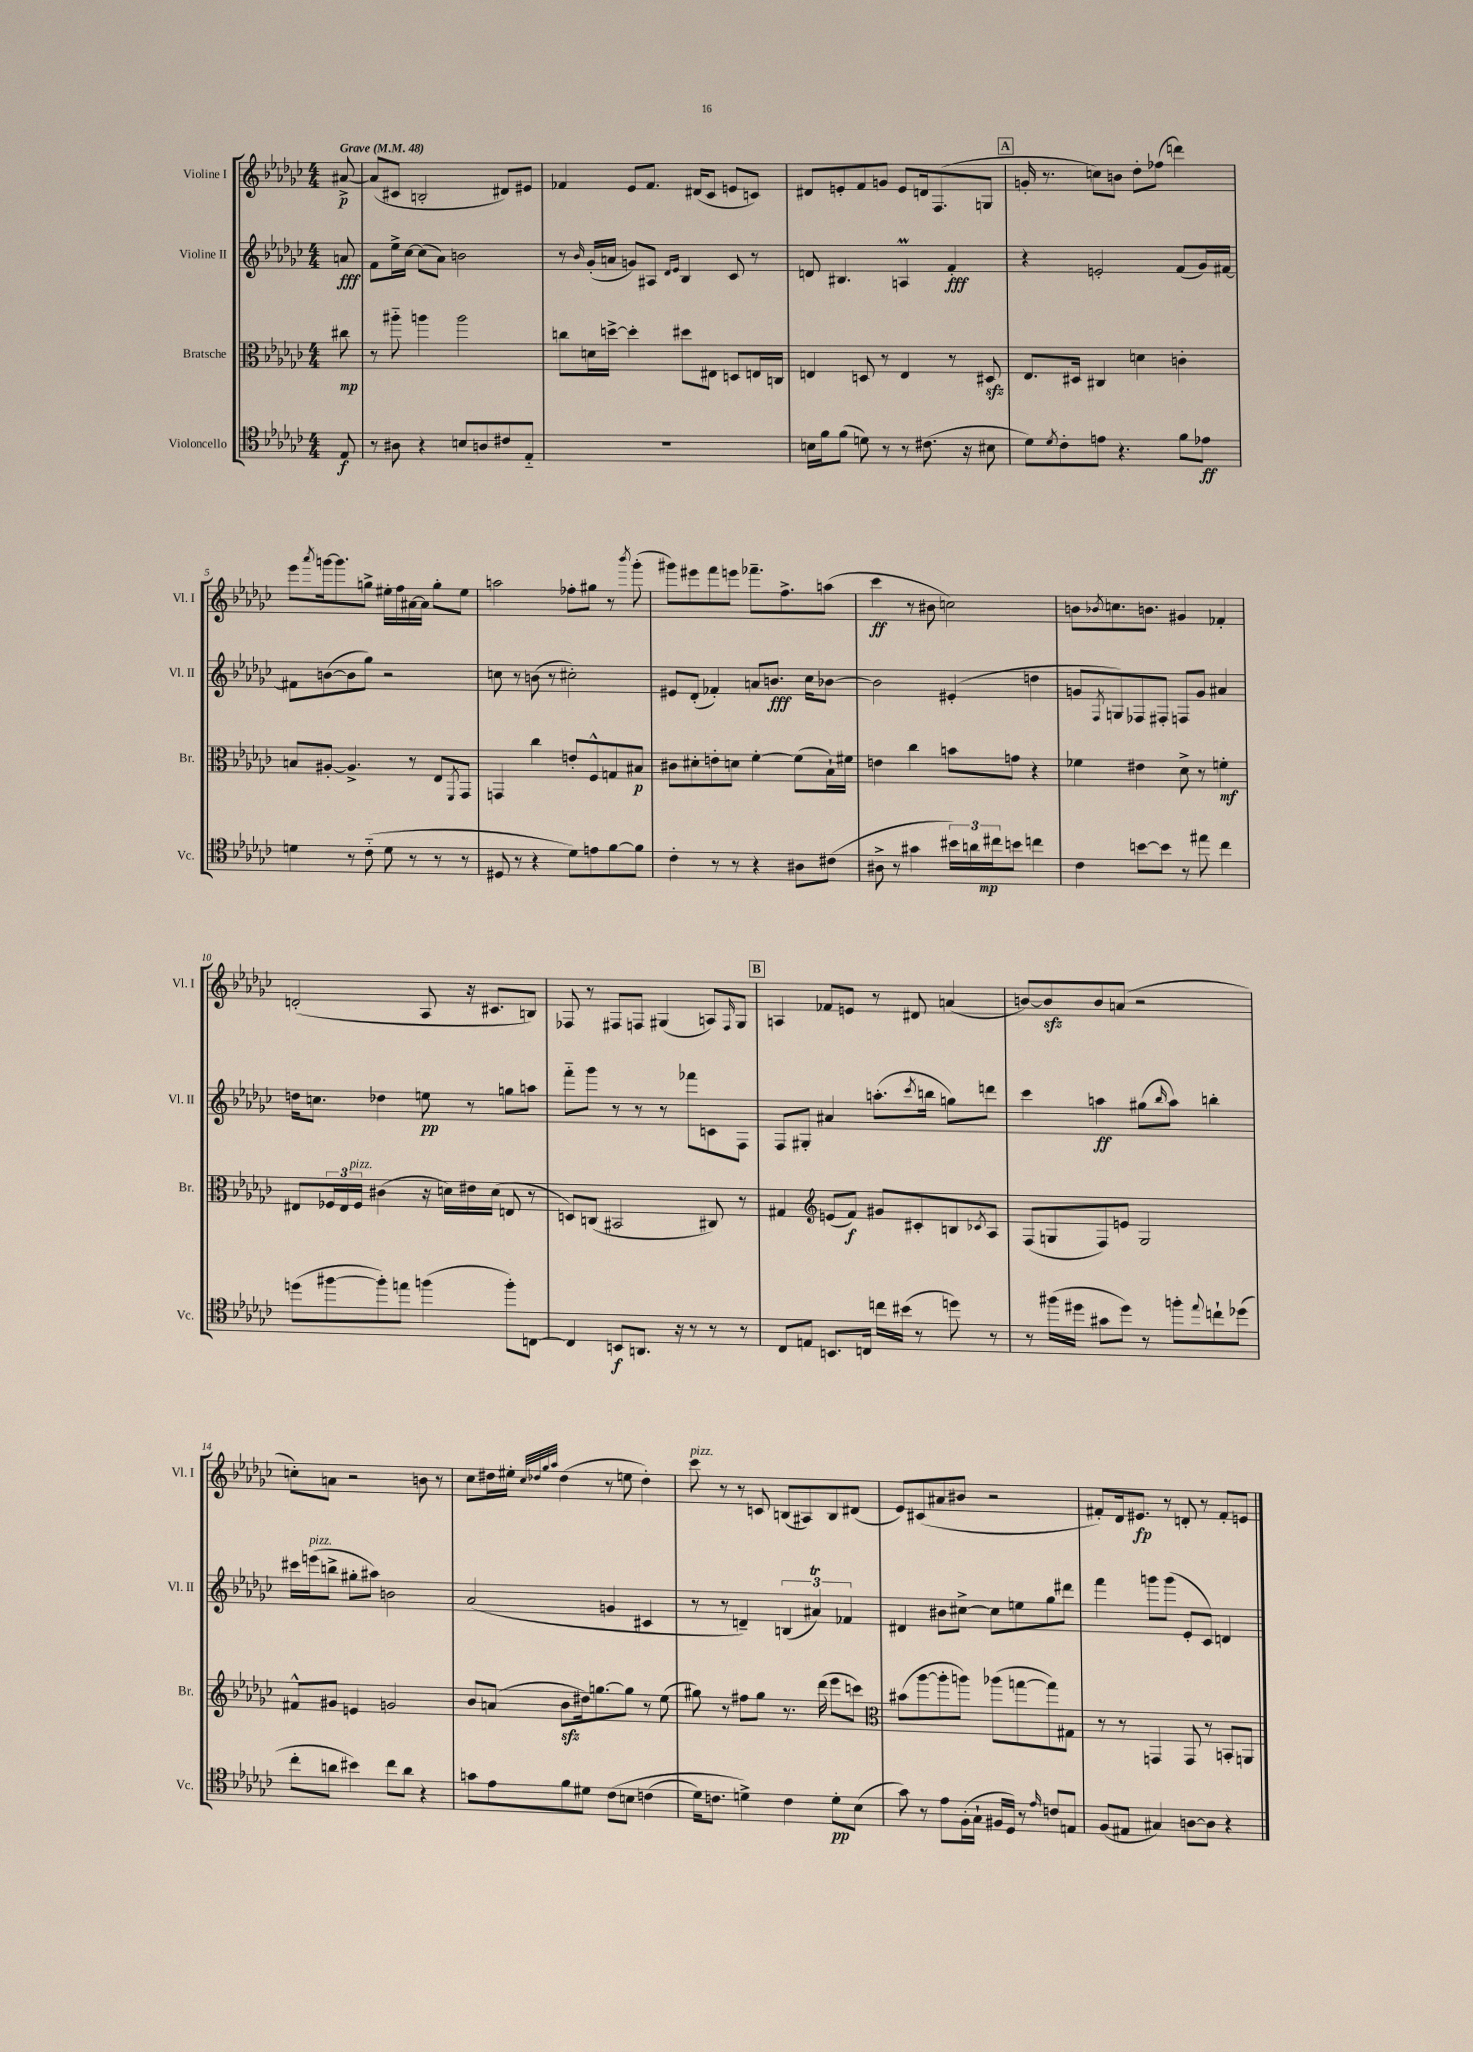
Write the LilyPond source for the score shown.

<<
\new StaffGroup <<
\new Staff = "s0" \with { instrumentName = "Violine I" shortInstrumentName = "Vl. I" } {
    \clef treble \key ges \major \numericTimeSignature \time 4/4 \partial 8 \tempo "Grave" 4 = 48
    ais'8~->\p |
    ais'8( cis'8 b2-. dis'8) eis'8 |
    fes'4 ees'8 fes'8. dis'16( ces'8 e'8 c'8) |
    dis'8 e'8-. f'8 g'8 e'8 d'16 f8.( g8 |
    \mark \markup { \box "A" } g'16-. r8. c''8) b'8 des''8-. fes''8( d'''4) |
    ees'''8 \acciaccatura { aes'''8 } g'''16~ g'''8. g''8-> eis''16-. f''16 ais'16~ ais'16 g''8-. eis''8 |
    a''2 fes''8-. gis''8 r8 \acciaccatura { bes'''8 } ges'''8-.( |
    gis'''8) eis'''8 f'''8 e'''8 fes'''8.-- f''8.-> a''8( |
    ces'''4\ff r8 bis'8 c''2) |
    b'8 \acciaccatura { bes'8 } c''8. b'8. gis'4 fes'4-. |
    d'2-.( aes8 r16 cis'8. b8) |
    fes8 r8 fis8 f8 gis4( a8) \grace { f16 } gis8 |
    \mark \markup { \box "B" } a4 fes'8 e'8 r8 dis'8 a'4( |
    b'8~) b'8\sfz b'8 a'8( r2 |
    c''8-.) a'8 r2 b'8 r8 |
    ces''8 dis''16 eis''16-. \grace { ces''32 des''32 ges''32 aes''32 } des''4( r8 e''8 des''4-.) |
    ces'''8^\markup { \italic "pizz." } r8 r8 c'8 b8( ais8) b8 dis'8( |
    ees'8) cis'8( ais'8 bis'8 r2 |
    fis'8-.) des'16 eis'8.\fp r8 d'8-. r8 fis'8-. e'8 \bar "|." |
}
\new Staff = "s1" \with { instrumentName = "Violine II" shortInstrumentName = "Vl. II" } {
    \clef treble \key ges \major \numericTimeSignature \time 4/4 \partial 8
    a'8\fff |
    f'8 ees''16-> ces''16~ ces''8( aes'8) b'2 |
    r8 \grace { bes'16 } ges'16-.( a'16 g'8) ais8 \grace { des'16 ees'16 } bes4 ces'8 r8 |
    d'8 bis4. a4\prall f'4-.\fff |
    \mark \markup { \box "A" } r4 e'2-. f'8( ges'16) fis'16~ |
    fis'8 b'8~( b'8 ges''8) r2 |
    c''8 r8 b'8( r8 cis''2-.) |
    eis'8 des'8-.( fes'4-.) a'8 b'8.\fff ces''16 bes'8~ |
    bes'2 eis'4-.( d''4 |
    g'8 \acciaccatura { f8 } g8) fes8 fis8-. f8 g'8 ais'4 |
    d''16 c''8. des''4 e''8\pp r8 g''8 a''8 |
    f'''8-_ ges'''8 r8 r8 r8 fes'''8 c'8 f8 |
    \mark \markup { \box "B" } f8 gis8-. ais'4 a''8.-.( \acciaccatura { ces'''8 } b''16 g''8) d'''8 |
    ces'''4 a''4\ff gis''8( \grace { bes''16 } a''8) b''4-. |
    cis'''16 e'''16^\markup { \italic "pizz." }( b''8-> gis''8-. ais''8) b'2 |
    aes'2( g'4 cis'4 |
    r8 r8 d'4--) \tuplet 3/2 { b4( ais'4\trill) fes'4 } |
    dis'4 bis'8 cis''8~-> cis''8 e''8 ges''8 dis'''8 |
    f'''4 g'''8 g'''8( ees'8-. ces'8) d'4 \bar "|." |
}
\new Staff = "s2" \with { instrumentName = "Bratsche" shortInstrumentName = "Br." } {
    \clef alto \key ges \major \numericTimeSignature \time 4/4 \partial 8
    cis''8\mp |
    r8 ais''8-_ a''4 a''2 |
    c''8 d'16 d''16~-> d''4-. dis''8 eis8 d8 e16 c16 |
    e4 d8 r8 e4 r8 dis8\sfz |
    \mark \markup { \box "A" } ees8. dis16 cis4 d'4 c'4-. |
    b8 ais8~-. ais4.-> r8 ees8 \acciaccatura { f,8 } ges,8 |
    g,4 ces''4 e'8-. f8-^ g8 bis8\p |
    cis'8 dis'8-. e'8-. d'8 f'4~-. f'8( bes16-!) fis'16 |
    e'4 ces''4 b'8 g'8 r4 |
    fes'4 eis'4 des'8-> r8 f'4-.\mf |
    eis8 \tuplet 3/2 { fes16 eis16 fes16^\markup { \italic "pizz." } } cis'4( r16 d'16) eis'16 d'16( e8 r8 |
    d8) c8( bis,2 cis8) r8 |
    \mark \markup { \box "B" } gis4 \clef treble e'8( f'8\f) gis'8 cis'8-. b8 \acciaccatura { ces'8 } aes8 |
    f8( g8 f8) e'8 g2 |
    fis'8-^ gis'8 e'4 g'2 |
    bes'8 a'8( bes'8\sfz dis''16) g''8.~ g''8 r8 ees''8( |
    gis''8) r8 fis''8 gis''8 r8. des'''16( ees'''8 c'''8) |
    \clef alto bis'8( aes''8~ aes''8-. a''8) aes''8( g''8~ g''8) gis8 |
    r8 r8 g,4 g,8 r8 b,8-. a,8 \bar "|." |
}
\new Staff = "s3" \with { instrumentName = "Violoncello" shortInstrumentName = "Vc." } {
    \clef tenor \key ges \major \numericTimeSignature \time 4/4 \partial 8
    ees8\f |
    r8 ais8 r4 b8 a8 cis'8 ees8-_ |
    R1 |
    b16 f'16 f'8( d'8) r8 r8 cis'8.( r16 bis8 |
    \mark \markup { \box "A" } des'8) \acciaccatura { des'8 } ces'8-. e'8 r4. f'8 ees'8\ff |
    d'4 r8 ces'8-_( d'8 r8 r8 r8 |
    dis8 r8 r4 des'8) e'8 f'8~ f'8 |
    ces'4-. r8 r8 r4 ais8 cis'8( |
    ais8-> r8 gis'4 \tuplet 3/2 { bis'16) a'16 cis''16\mp } b'8 c''4 |
    ces'4 b'8~ b'8 r8 eis''8 ces''4 |
    d''8( fis''8~ fis''8-.) e''8 f''4( f''8-.) c8~ |
    c4 b,8\f a,8. r16 r8 r8 r8 |
    \mark \markup { \box "B" } ces8 e8 b,8. c16 c''16 bis'16( r8 d''8) r8 |
    r8 fis''16( dis''16 gis'8 dis''8) r8 f''8-. \appoggiatura { ees''8 } c''8-! des''8( |
    ces''8-. a'8 bis'4) ces''8 a'8 r4 |
    g'8 ees'8 f'8 dis'8 ces'8\( b8 c'4( |
    des'16) c'8. d'4->\) c'4 d'8-.\pp bes8( |
    ges'8) r8 ees'8 f16-.( ges16-! fis16 des16) r8 \grace { ees'16 } c'8 e8 |
    f8( eis8 gis4) a8~ a8 r4 \bar "|." |
}
>>
>>
